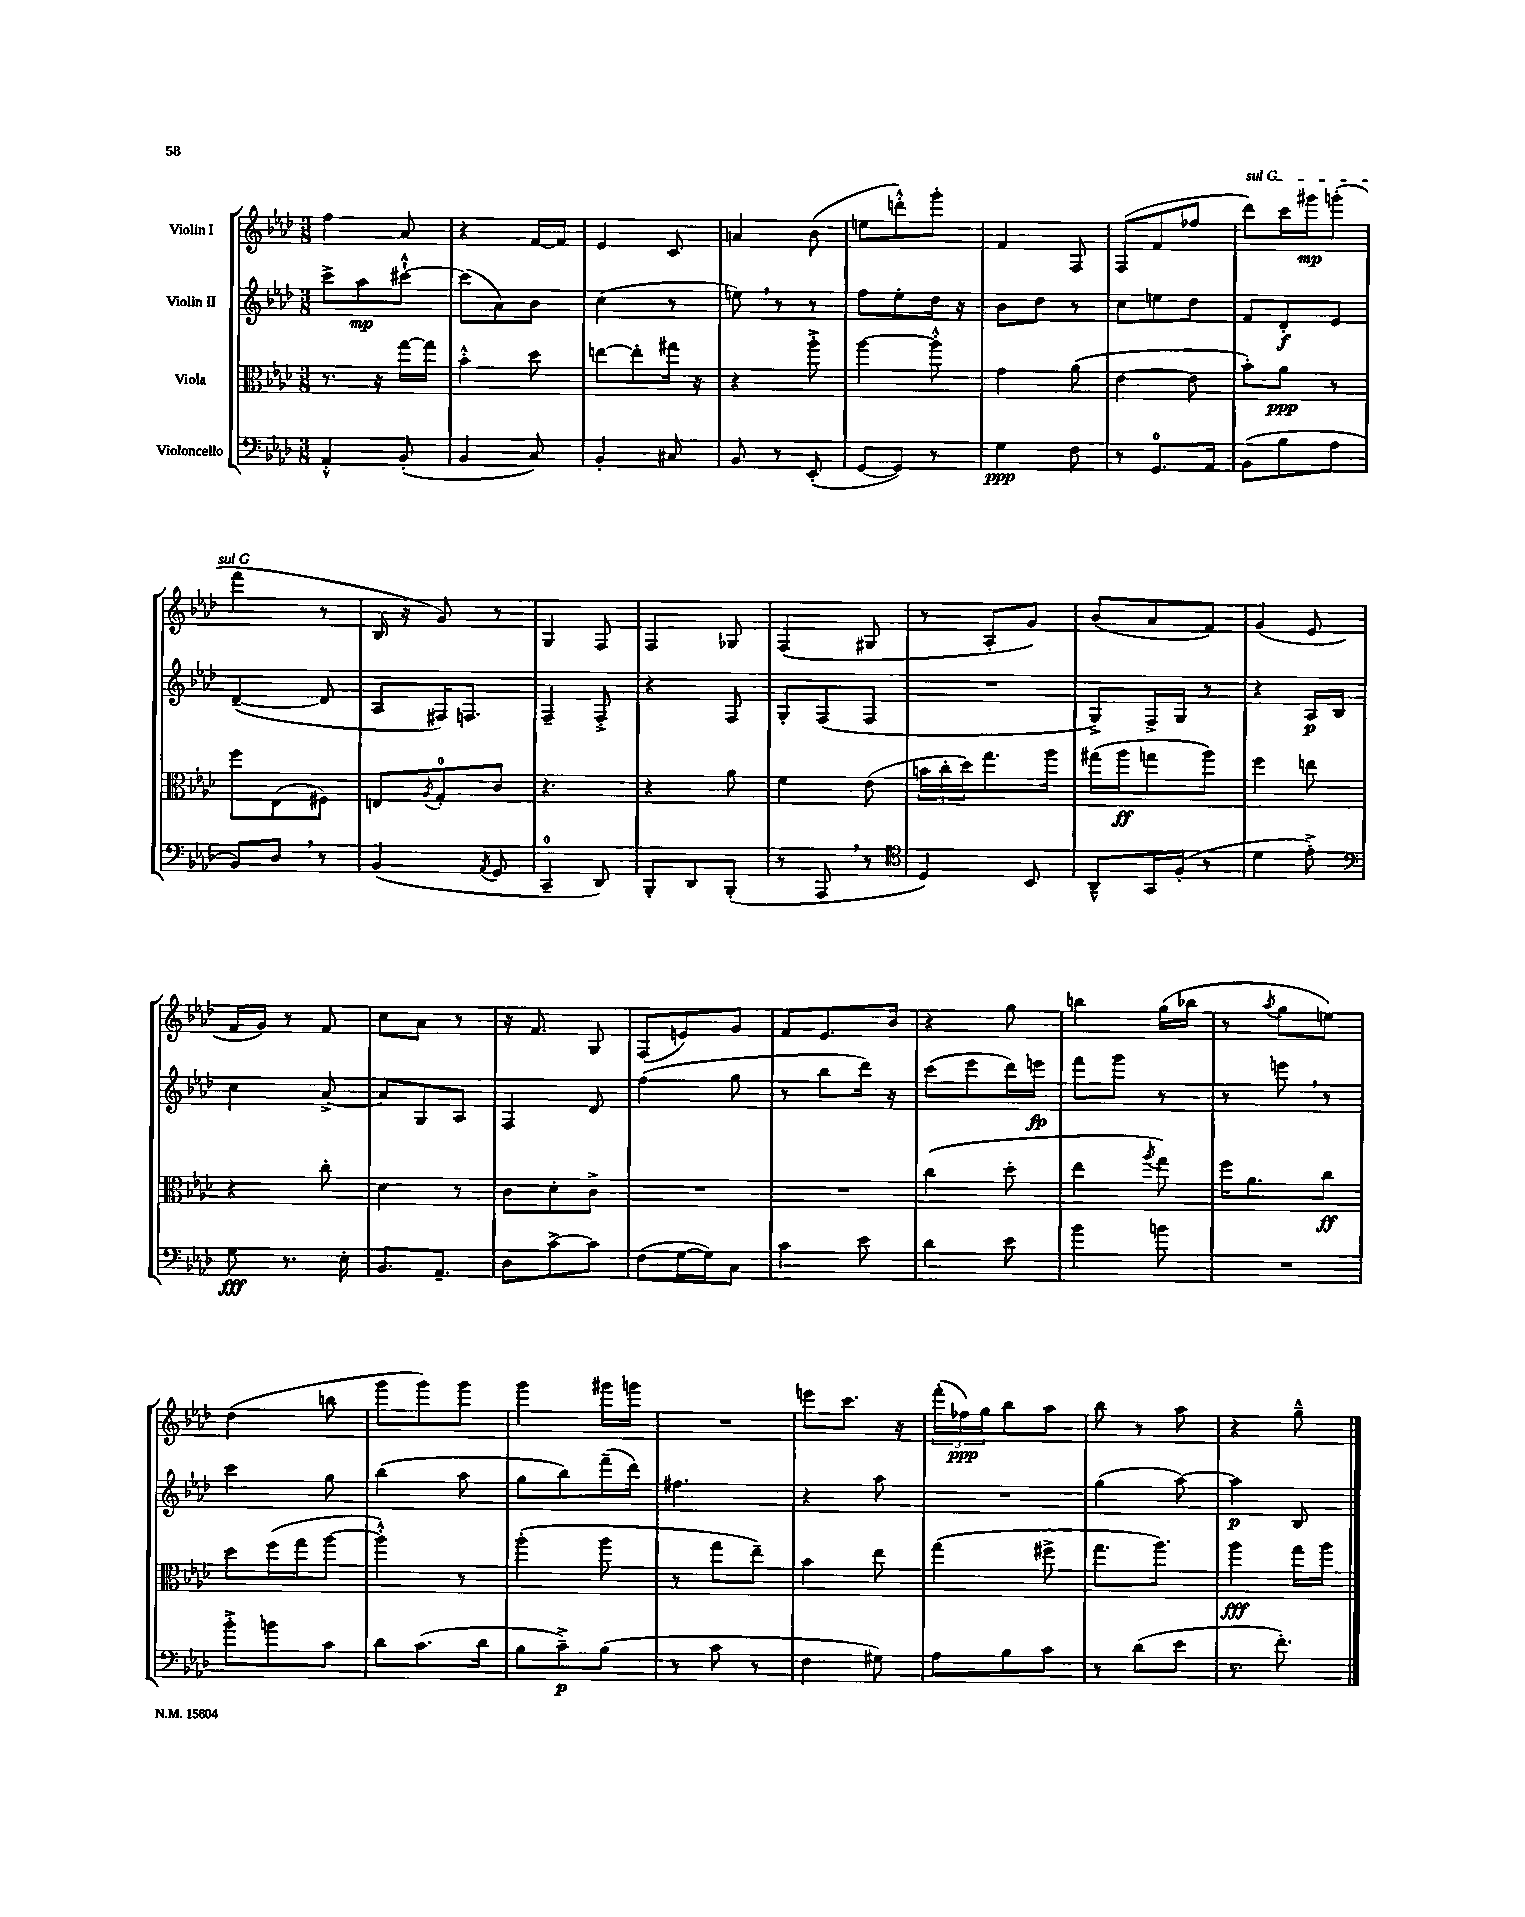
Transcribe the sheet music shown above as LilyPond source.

<<
\new StaffGroup <<
\new Staff = "s0" \with { instrumentName = "Violin I" } {
    \clef treble \key aes \major \numericTimeSignature \time 3/8
    f''4 aes'8 |
    r4 f'16~ f'16 |
    ees'4 c'8 |
    a'4 bes'8( |
    e''8 d'''8-.-^) g'''8-. |
    f'4 f8 |
    f8( f'8 fes''8 |
    \once \override TextSpanner.bound-details.left.text = \markup { \italic "sul G" } des'''8\startTextSpan) c'''16 gis'''16\mp g'''8-.( |
    f'''4\stopTextSpan r8 |
    bes16 r16 g'8) r8 |
    g4 f8 |
    f4 ges8 |
    f4( gis8 |
    r8 aes8-. g'8) |
    bes'8( aes'8 f'8) |
    g'4( ees'8 |
    f'16 g'16) r8 f'8 |
    c''8 aes'8 r8 |
    r16 f'8. g8 |
    f8( e'8) g'8 |
    f'8 ees'8. bes'16 |
    r4 g''8 |
    b''4 g''16( bes''16 |
    r8 \acciaccatura { aes''8 } g''8 e''8) |
    des''4( b''8 |
    g'''8 g'''8) g'''8 |
    g'''4 gis'''16 g'''16 |
    R4. |
    e'''8 c'''8. r16 |
    \tuplet 3/2 { f'''16-.( fes''16\ppp) g''16 } bes''8 aes''8 |
    bes''8 r8 aes''8 |
    r4 g''8---^ \bar "|." |
}
\new Staff = "s1" \with { instrumentName = "Violin II" } {
    \clef treble \key aes \major \numericTimeSignature \time 3/8
    c'''8-> aes''8\mp cis'''8~-!-^ |
    cis'''8( aes'8) bes'8 |
    c''4( r8 |
    e''8) \breathe r8 r8 |
    f''8 ees''8-. des''16 r16 |
    bes'8 des''8 r8 |
    c''8 e''8 des''8 |
    f'8 des'8-.\f ees'8 |
    des'4~--( des'8 |
    aes8 fis16) f8. |
    f4-- f8-.-> |
    r4 f8 |
    g8-. f8( f8 |
    R4. |
    g8->) f16-> g16 r8 |
    r4 aes16\p bes16 |
    c''4 aes'8~-> |
    aes'8 g8 aes8 |
    f4 des'8 |
    f''4( g''8 |
    r8 bes''8 des'''16) r16 |
    c'''8( ees'''8 des'''16) e'''16\fp |
    f'''8 g'''8 r8 |
    r8 e'''8 \breathe r8 |
    c'''4 g''8 |
    bes''4( aes''8 |
    g''8 bes''8) f'''16--( des'''16) |
    fis''4. |
    r4 aes''8 |
    R4. |
    g''4( aes''8~) |
    aes''4\p bes8 \bar "|." |
}
\new Staff = "s2" \with { instrumentName = "Viola" } {
    \clef alto \key aes \major \numericTimeSignature \time 3/8
    r8. r16 g''16~ g''16 |
    bes'4-.-^ des''8 |
    e''8~ e''8-. gis''16 r16 |
    r4 aes''8-.-> |
    aes''4~ aes''8-.-^ |
    g'4 aes'8( |
    ees'4~ ees'8 |
    bes'8-.) aes'8\ppp r8 |
    f''8 ees8( fis8) |
    e8 \acciaccatura { aes8 } g8-0-. c'8 |
    r4. |
    r4 aes'8 |
    f'4 ees'8( |
    \tuplet 3/2 { b'16 c''16-. des''16) } g''8. aes''16 |
    gis''16( aes''16\ff g''8 aes''8) |
    f''4 e''8 |
    r4 c''8-. |
    des'4 r8 |
    c'8 des'8-. c'8-> |
    R4. |
    R4. |
    c''4( des''8-. |
    ees''4 \acciaccatura { aes''8 } g''8) |
    f''16 aes'8. c''8\ff |
    des''8 f''16( g''16 aes''8~ |
    aes''4-.-^) r8 |
    aes''4-.( aes''8 |
    r8 g''8 ees''8--) |
    bes'4 ees''8 |
    g''4( fis''8-> |
    g''8. aes''8.) |
    aes''4\fff g''16 aes''16 \bar "|." |
}
\new Staff = "s3" \with { instrumentName = "Violoncello" } {
    \clef bass \key aes \major \numericTimeSignature \time 3/8
    aes,4-.-^ bes,8-.( |
    bes,4 c8) |
    bes,4-. cis8 |
    bes,8 r8 ees,8-.( |
    g,8~ g,8) r8 |
    g4\ppp f8 |
    r8 g,8.-0 aes,16 |
    bes,8( bes8 aes8 |
    bes,8) des8 \breathe r8 |
    bes,4( \acciaccatura { aes,8 } g,8 |
    c,4-0-- des,8) |
    bes,,8-. des,8 bes,,8-.( |
    r8 aes,,8 \breathe r8 |
    \clef tenor des4) bes,8 |
    aes,8---^ g,16 f16-.( r8 |
    des'4 ees'8-.->) |
    \clef bass g8\fff r8. ees16-. |
    bes,8. aes,8.-- |
    des8 c'8~-> c'8 |
    f8( g16~ g16) c8 |
    c'4 ees'8 |
    des'4 ees'8 |
    bes'4 b'8 |
    R4. |
    bes'8-.-> b'8 c'8 |
    des'8 c'8.( des'16 |
    bes8 c'8--->\p) bes8( |
    r8 c'8 r8 |
    f4 gis8) |
    aes8 bes8 c'8 |
    r8 des'8( ees'8 |
    r8. f'8.-.) \bar "|." |
}
>>
>>
\layout { \context { \Score \remove "Bar_number_engraver" } }
